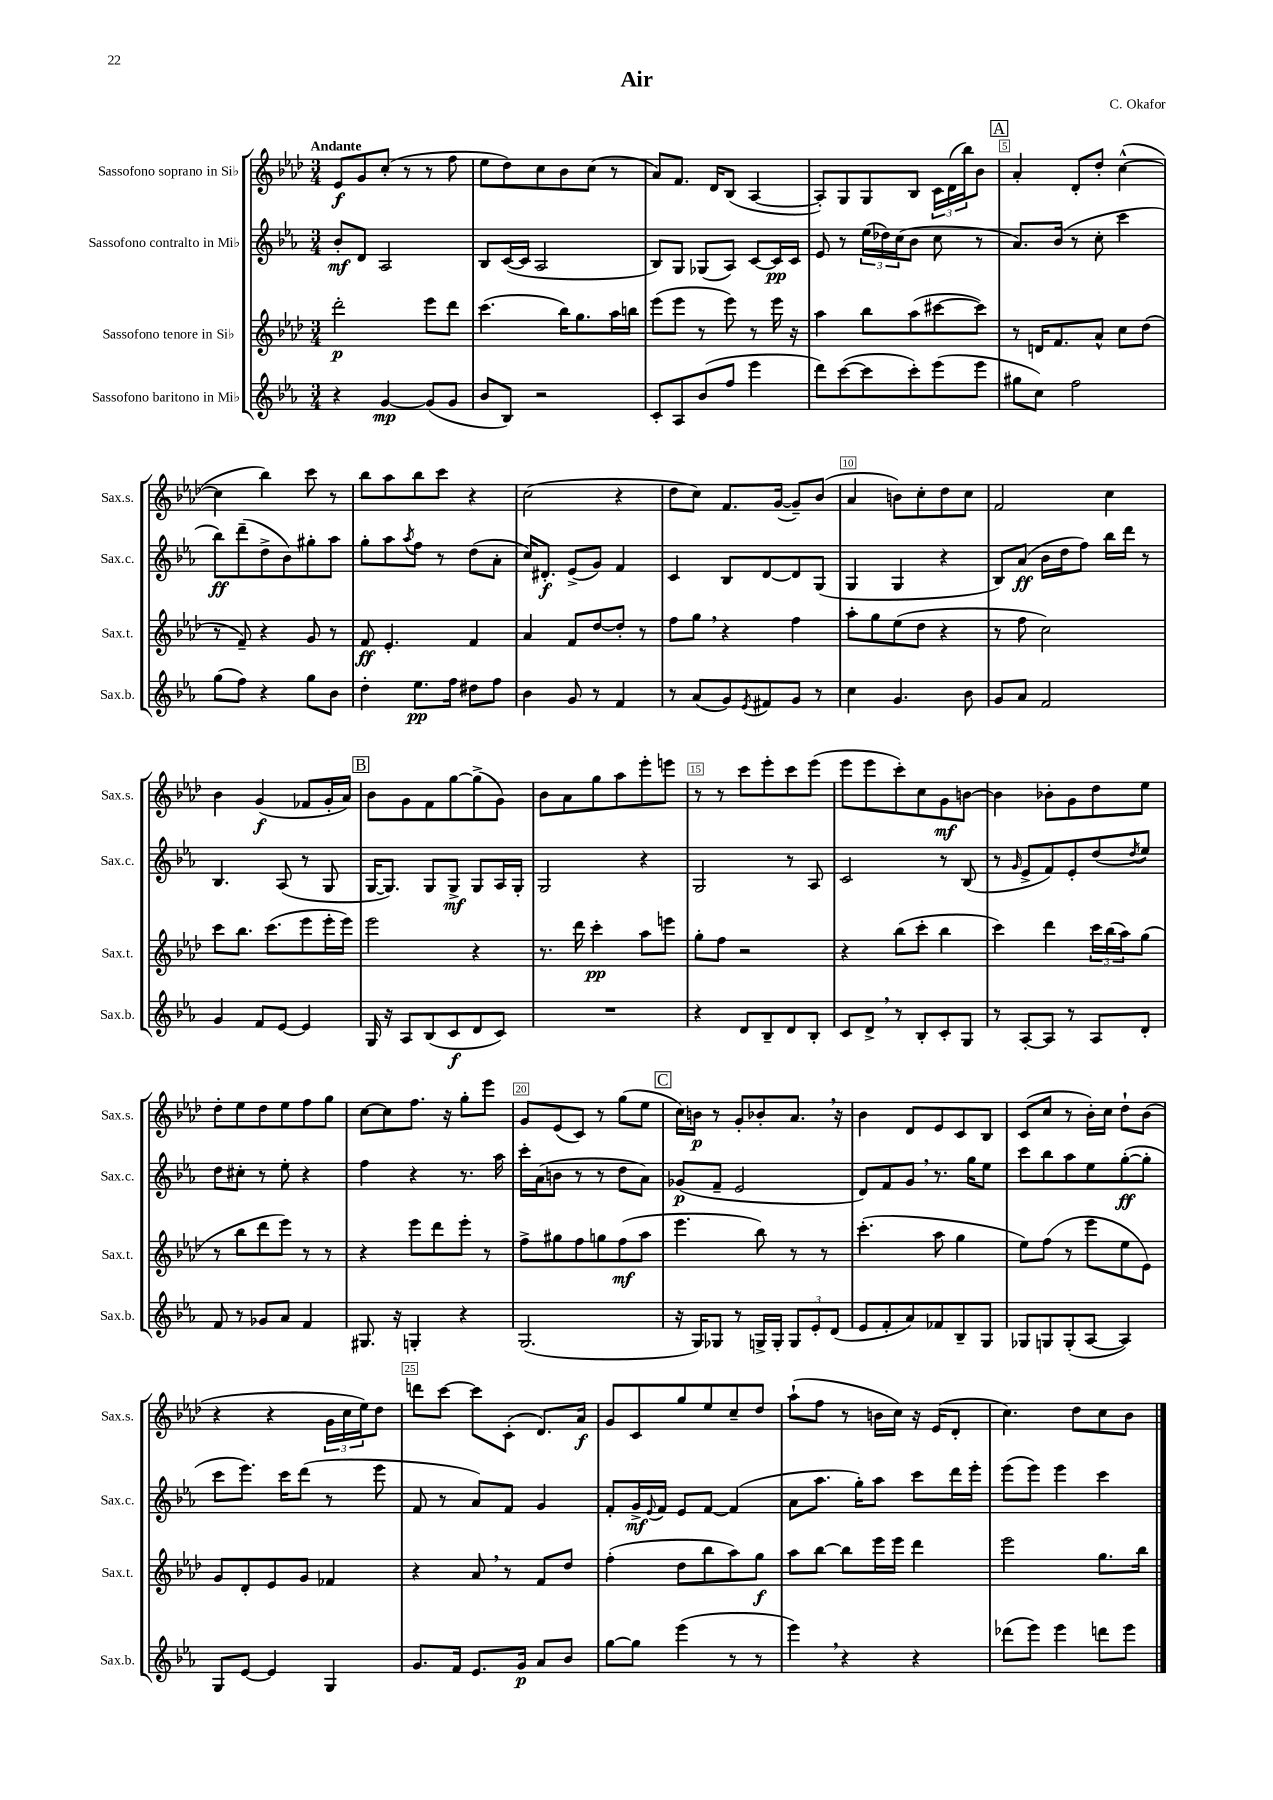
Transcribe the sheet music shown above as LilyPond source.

\header { title = "Air" composer = "C. Okafor" }
<<
\new StaffGroup <<
\new Staff = "s0" \with { instrumentName = "Sassofono soprano in Sib" shortInstrumentName = "Sax.s." } {
    \clef treble \key aes \major \numericTimeSignature \time 3/4 \tempo "Andante"
    ees'8\f g'8 c''8-.( r8 r8 f''8 |
    ees''8 des''8) c''8 bes'8 c''8( r8 |
    aes'8) f'8. des'16 bes8( aes4~ |
    aes8-.) g8 g8 bes8 \tuplet 3/2 { c'16 des'16( bes''16) } bes'8 |
    \mark \markup { \box "A" } aes'4-. des'8-. des''8-. c''4~-^( |
    c''4 bes''4) c'''8 r8 |
    bes''8 aes''8 bes''8 c'''8 r4 |
    c''2( r4 |
    des''8 c''8) f'8. g'16~( g'8--) bes'8( |
    aes'4 b'8) c''8-. des''8 c''8 |
    f'2 c''4 |
    bes'4 g'4\f( fes'8 g'16-. aes'16) |
    \mark \markup { \box "B" } bes'8 g'8 f'8 g''8~ g''8->( g'8) |
    bes'8 aes'8 g''8 aes''8 ees'''8-. e'''8 |
    r8 r8 c'''8 ees'''8-. c'''8 ees'''8( |
    ees'''8 ees'''8 c'''8-.) c''8 g'8\mf b'8~ |
    b'4 bes'8-. g'8 des''8 ees''8 |
    des''8-. ees''8 des''8 ees''8 f''8 g''8 |
    c''8~ c''8 f''8. r16 g''8-. ees'''8 |
    g'8 ees'8( c'8) r8 g''8( ees''8 |
    \mark \markup { \box "C" } c''16) b'16\p r8 g'8-. bes'8-. aes'8. \breathe r16 |
    bes'4 des'8 ees'8 c'8 bes8 |
    c'8( c''8 r8 bes'16-.) c''16 des''8-! bes'8( |
    r4 r4 \tuplet 3/2 { g'16 c''16 ees''16) } des''8 |
    d'''8 c'''8~ c'''8 c'8-.( des'8.) aes'16\f |
    g'8 c'8 g''8 ees''8 c''8-- des''8 |
    aes''8-!( f''8 r8 b'16 c''16) r16 ees'16( des'8-. |
    c''4.) des''8 c''8 bes'8 \bar "|." |
}
\new Staff = "s1" \with { instrumentName = "Sassofono contralto in Mib" shortInstrumentName = "Sax.c." } {
    \clef treble \key ees \major \numericTimeSignature \time 3/4
    bes'8-.\mf d'8 aes2 |
    bes8 c'16~( c'16 aes2 |
    bes8) g8 ges8( aes8) c'8~ c'16\pp c'16 |
    ees'8 r8 \tuplet 3/2 { ees''16( des''16) c''16( } bes'8 c''8 r8 |
    \mark \markup { \box "A" } aes'8.) bes'16( r8 c''8-. c'''4 |
    bes''8\ff) d'''8--( d''8-> bes'8) gis''8-. aes''8 |
    g''8-. aes''8 \acciaccatura { aes''8 } f''8 r8 d''8( aes'8-. |
    c''16) dis'8.-.\f ees'8->( g'8) f'4 |
    c'4 bes8 d'8~ d'8 g8( |
    g4 g4 r4 |
    bes8) aes'8\ff( bes'16 d''16 f''8) bes''16 d'''16 r8 |
    bes4. aes8( r8 g8 |
    \mark \markup { \box "B" } g16~ g8.) g8 g8->\mf g8 aes16 g16-. |
    g2 r4 |
    g2 r8 aes8 |
    c'2 r8 bes8( |
    r8 \grace { g'16 } ees'8-> f'8) ees'8-. d''8( \acciaccatura { d''8 } ees''8) |
    d''8 cis''8-. r8 ees''8-. r4 |
    f''4 r4 r8. aes''16 |
    c'''16-. aes'16( b'8 r8 r8 d''8 aes'8) |
    \mark \markup { \box "C" } ges'8\p( f'8-- ees'2 |
    d'8) f'8 g'8 \breathe r8. g''16 ees''8 |
    c'''8 bes''8 aes''8 ees''8 g''8~-.\ff( g''8-. |
    c'''8 ees'''8.) c'''16 d'''8( r8 ees'''8 |
    f'8 r8 aes'8) f'8 g'4 |
    f'8-. g'16->\mf \appoggiatura { ees'8 } f'16 ees'8 f'8~ f'4( |
    aes'8 aes''8. g''16-.) aes''8 c'''8 d'''16 ees'''16-. |
    ees'''8( ees'''8) ees'''4 c'''4 \bar "|." |
}
\new Staff = "s2" \with { instrumentName = "Sassofono tenore in Sib" shortInstrumentName = "Sax.t." } {
    \clef treble \key aes \major \numericTimeSignature \time 3/4
    des'''2-.\p ees'''8 des'''8 |
    c'''4.( bes''16) g''8. aes''16 b''16 |
    ees'''8( ees'''8 r8 ees'''8) r8 ees'''16 r16 |
    aes''4 bes''8 aes''8( cis'''8~ cis'''8) |
    \mark \markup { \box "A" } r8 d'16 f'8. aes'8-^ c''8 des''8( |
    r8 f'8--) r4 g'8 r8 |
    f'8\ff ees'4.-. f'4 |
    aes'4 f'8 des''8~ des''8-. r8 |
    f''8 g''8 \breathe r4 f''4 |
    aes''8-. g''8 ees''8( des''8 r4 |
    r8 f''8 c''2) |
    c'''8 bes''8. c'''8.( ees'''8 ees'''16-. ees'''16) |
    \mark \markup { \box "B" } ees'''2 r4 |
    r8. des'''16 c'''4-.\pp aes''8 e'''8 |
    g''8-. f''8 r2 |
    r4 bes''8( c'''8-. bes''4 |
    c'''4) des'''4 \tuplet 3/2 { c'''16 bes''16( aes''16) } g''8( |
    r8 bes''8 des'''8 ees'''8) r8 r8 |
    r4 ees'''8 des'''8 ees'''8-. r8 |
    f''8-> gis''8 f''8 g''8 f''8\mf( aes''8 |
    \mark \markup { \box "C" } ees'''4. bes''8) r8 r8 |
    c'''4.-.( aes''8 g''4 |
    ees''8) f''8( r8 ees'''8 ees''8 ees'8) |
    g'8 des'8-. ees'8 g'8 fes'4 |
    r4 aes'8 \breathe r8 f'8 des''8 |
    f''4-.( des''8 bes''8 aes''8) g''8\f |
    aes''8 bes''8~ bes''8 ees'''16 ees'''16 des'''4 |
    ees'''2 g''8. bes''16 \bar "|." |
}
\new Staff = "s3" \with { instrumentName = "Sassofono baritono in Mib" shortInstrumentName = "Sax.b." } {
    \clef treble \key ees \major \numericTimeSignature \time 3/4
    r4 g'4~\mp g'8( g'8 |
    bes'8 bes8) r2 |
    c'8-. aes8 bes'8( f''8 ees'''4 |
    d'''8) c'''8~( c'''8 c'''8-.) ees'''8( ees'''8 |
    \mark \markup { \box "A" } gis''8 c''8) f''2 |
    g''8( f''8) r4 g''8 bes'8 |
    d''4-. ees''8.\pp f''16 dis''8 f''8 |
    bes'4 g'8 r8 f'4 |
    r8 aes'8( g'8) \acciaccatura { ees'8 } fis'8 g'8 r8 |
    c''4 g'4. bes'8 |
    g'8 aes'8 f'2 |
    g'4 f'8 ees'8~ ees'4 |
    \mark \markup { \box "B" } g16 r16 aes8 bes8( c'8\f d'8 c'8) |
    R2. |
    r4 d'8 bes8-- d'8 bes8-. |
    c'8 d'8-> \breathe r8 bes8-. c'8-. g8 |
    r8 aes8~-. aes8 r8 aes8 d'8-. |
    f'8 r8 ges'8 aes'8 f'4 |
    gis8. r16 g4-. r4 |
    g2.( |
    \mark \markup { \box "C" } r16 g16) ges8 r8 g16-> g16-. \tuplet 3/2 { g8 ees'8-. d'8( } |
    ees'8 f'8-. aes'8) fes'8 bes8-- g8 |
    ges8 g8 g8-.( aes8~ aes4) |
    g8 ees'8~ ees'4 g4 |
    g'8. f'16 ees'8. g'16\p aes'8 bes'8 |
    g''8~ g''8 ees'''4( r8 r8 |
    ees'''4) \breathe r4 r4 |
    des'''8( ees'''8) ees'''4 d'''8 ees'''8 \bar "|." |
}
>>
>>
\layout { \context { \Score \override BarNumber.break-visibility = ##(#f #t #t) barNumberVisibility = #(every-nth-bar-number-visible 5) \override BarNumber.stencil = #(make-stencil-boxer 0.1 0.3 ly:text-interface::print) } }
